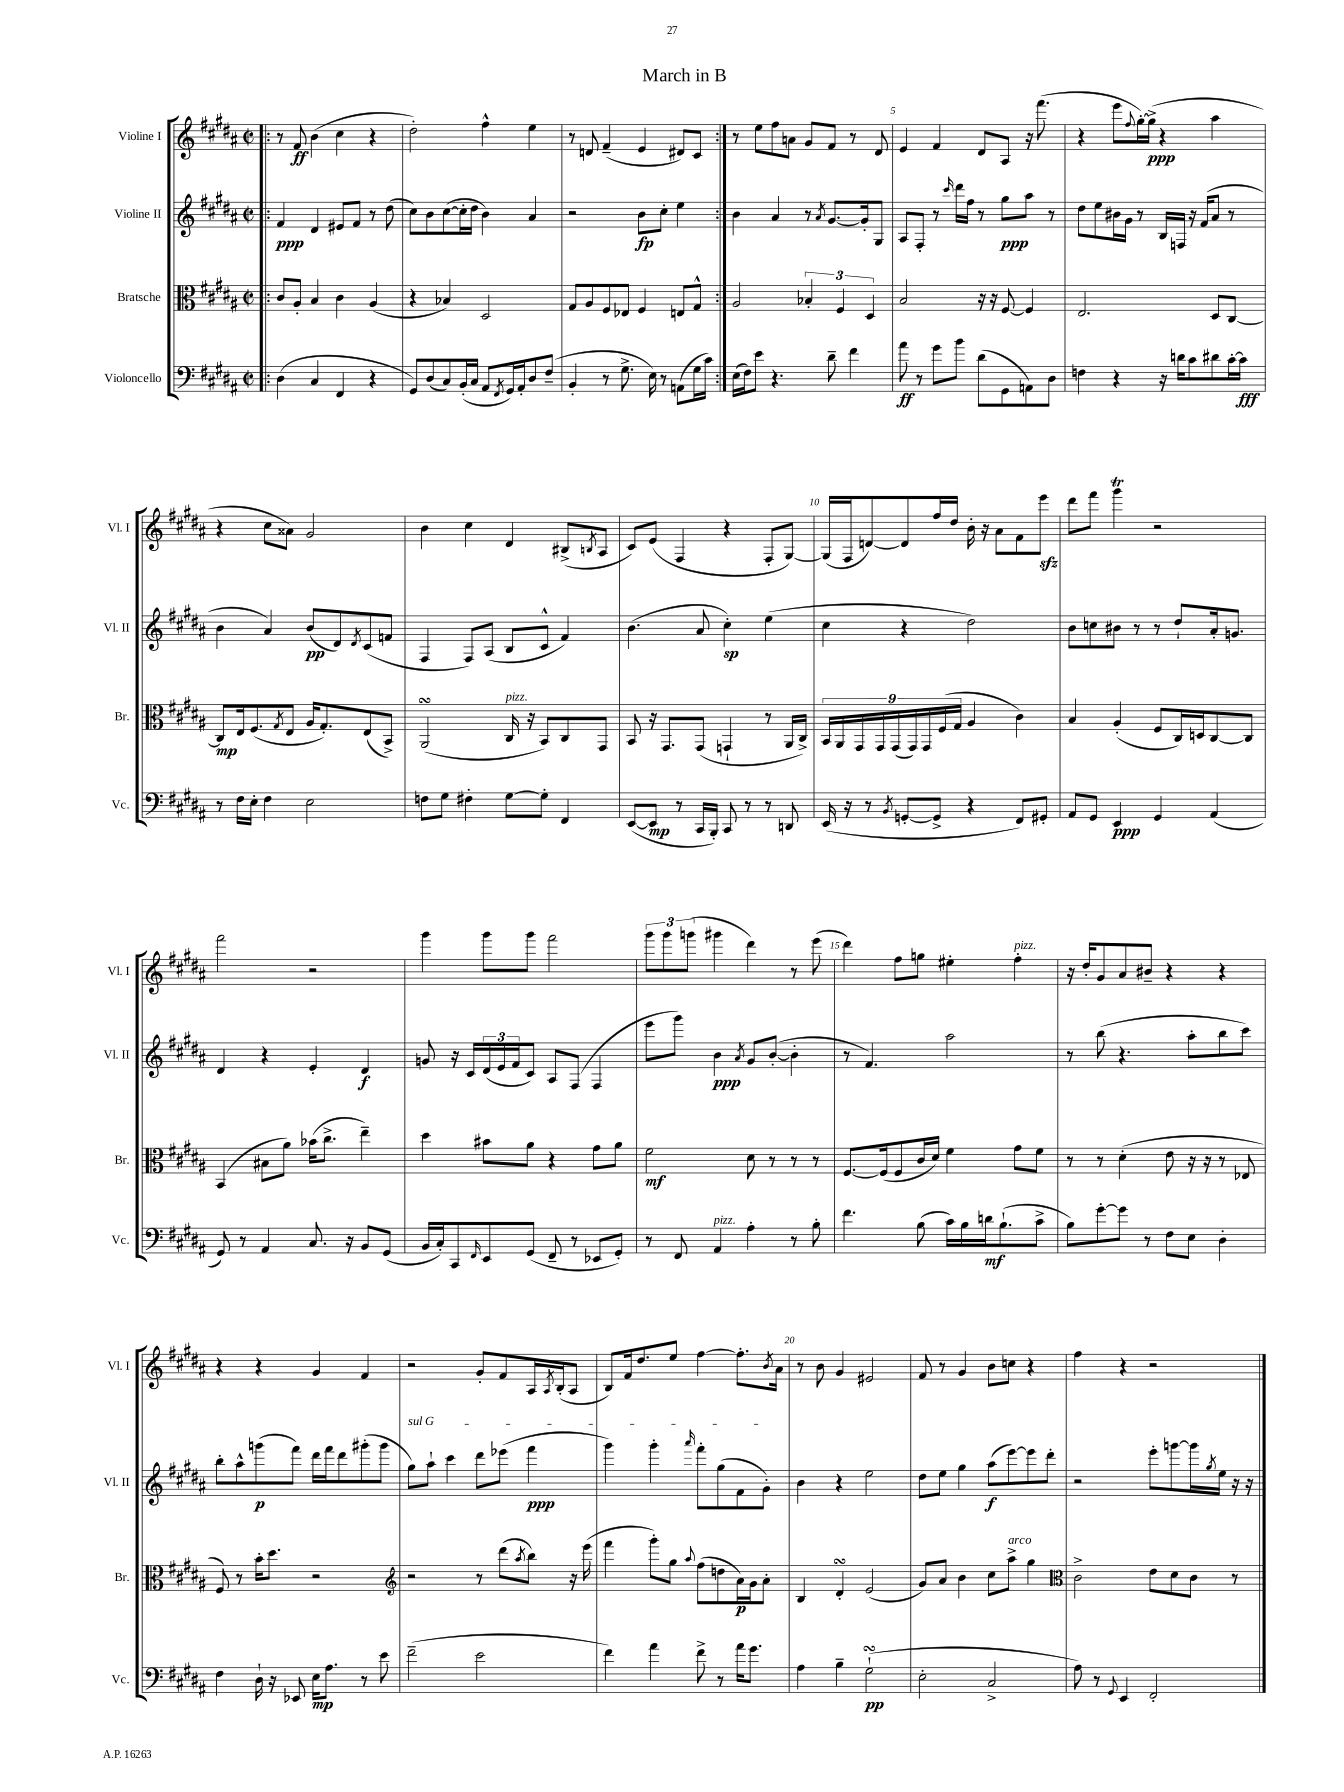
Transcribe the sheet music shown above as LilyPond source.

\header { title = "March in B" }
<<
\new StaffGroup <<
\new Staff = "s0" \with { instrumentName = "Violine I" shortInstrumentName = "Vl. I" } {
    \clef treble \key b \major \defaultTimeSignature \time 2/2
    \repeat volta 2 { \bar ".|:" r8 fis'8\ff b'4( cis''4 r4 |
    dis''2-.) fis''4-^ e''4 |
    r8 d'8 fis'4--( e'4 dis'8) cis'8 | }
    r8 e''8 fis''8 a'8 gis'8 fis'8 r8 dis'8 |
    e'4 fis'4 dis'8 ais8 r16 fis'''8.( |
    r4 e'''8 \appoggiatura { fis''8 } gis''16~-.) gis''16->\ppp( r4 ais''4 |
    r4 cis''8 aisis'8) gis'2 |
    b'4 cis''4 dis'4 bis8->( \acciaccatura { b8 } ais8 |
    cis'8) e'8( fis4 r4 fis8-. gis8~) |
    gis16( fis16 d'8~) d'8 fis''16 dis''16 b'16-. r16 ais'8 fis'8 e'''8\sfz |
    dis'''8 fis'''8 gis'''4\trill r2 |
    fis'''2 r2 |
    gis'''4 gis'''8 gis'''8 fis'''2 |
    \tuplet 3/2 { gis'''8 gis'''8 g'''8( } gis'''4 dis'''4) r8 e'''8( |
    dis'''4) fis''8 g''8 eis''4-. fis''4-.^\markup { \italic "pizz." } |
    r16 dis''16-. gis'8 ais'8 bis'8-- r4 r4 |
    r4 r4 gis'4 fis'4 |
    r2 gis'8-. fis'8 ais16 \acciaccatura { ais8 } b16-.( ais8 |
    b8) fis'16 dis''8. e''8 fis''4~ fis''8.-. \acciaccatura { b'8 } ais'16 |
    r8 b'8 gis'4 eis'2 |
    fis'8 r8 gis'4 b'8 c''8 r4 |
    fis''4 r4 r2 \bar "|." |
}
\new Staff = "s1" \with { instrumentName = "Violine II" shortInstrumentName = "Vl. II" } {
    \clef treble \key b \major \defaultTimeSignature \time 2/2
    \repeat volta 2 { \bar ".|:" fis'4\ppp dis'4 eis'8 fis'8 r8 dis''8( |
    cis''8) b'8 cis''8~( cis''16-. dis''16 b'4) ais'4 |
    r2 b'8\fp cis''8-. e''4 | }
    b'4 ais'4 r8 \acciaccatura { ais'8 } gis'8.~ gis'16-. gis8 |
    ais8 fis8-. r8 \grace { cis'''16 } dis'''16 fis''16 r8 gis''8\ppp ais''8 r8 |
    dis''8 e''8 bis'16 gis'16 r8 b16 f16 r16 fis'16( ais'8 r8 |
    b'4 ais'4) b'8\pp( dis'8) \acciaccatura { dis'8 } cis'8( f'8 |
    fis4 fis8) ais8( b8 cis'8-^ fis'4) |
    b'4.( ais'8 cis''4-.\sp) e''4( |
    cis''4 r4 dis''2) |
    b'8 c''8 bis'8 r8 r8 dis''8-! ais'16-. g'8. |
    dis'4 r4 e'4-. dis'4\f |
    g'8 r16 cis'16 \tuplet 3/2 { dis'16( e'16 fis'16 } cis'8) ais8 fis8( fis4 |
    e'''8 gis'''8) b'4\ppp \acciaccatura { ais'8 } gis'8 b'8~-.( b'4-. |
    r8 fis'4.) ais''2 |
    r8 b''8( r4. ais''8-. b''8 cis'''8) |
    b''8-. ais''8-^ g'''8\p( fis'''8) dis'''16 fis'''16 dis'''8 gis'''8-.( gis'''8 |
    \once \override TextSpanner.bound-details.left.text = \markup { \italic "sul G" } gis''8\startTextSpan) ais''8-! cis'''4 dis'''8 ees'''8( fis'''4\ppp |
    gis'''4) gis'''4-. \grace { ais'''16 } fis'''8-. gis''8( fis'8 gis'8-.\stopTextSpan) |
    b'4 r4 e''2 |
    dis''8 e''8 gis''4 ais''8\f( e'''8~) e'''8 dis'''8-. |
    r2 e'''8-. g'''8~ g'''16 \acciaccatura { gis''8 } e''16 r16 r16 \bar "|." |
}
\new Staff = "s2" \with { instrumentName = "Bratsche" shortInstrumentName = "Br." } {
    \clef alto \key b \major \defaultTimeSignature \time 2/2
    \repeat volta 2 { \bar ".|:" cis'8 ais8-. b4 cis'4 ais4( |
    r4 bes4) dis2 |
    gis8 ais8 fis8 ees8 fis4 e8 gis8-^ | }
    ais2 \tuplet 3/2 { bes4-. fis4 dis4 } |
    b2 r16 r16 fis8~ fis4 |
    e2. dis8 cis8~ |
    cis8\mp e16 fis8.( \acciaccatura { gis8 } e8 ais16 gis8.-.) e8( b,8->) |
    ais,2\turn( cis16^\markup { \italic "pizz." } r16 b,8) cis8 gis,8 |
    b,8 r16 gis,8. gis,8( g,4-! r8 ais,16 cis16->) |
    \tuplet 9/8 { b,16 ais,16 gis,16 gis,16 gis,16( gis,16) gis,16 fis16( gis16 } ais4 cis'4) |
    b4 ais4-.( fis8 cis16) d16 cis8~ cis8 |
    b,4( bis8 ais'8) bes'16( cis''8.-> e''4--) |
    dis''4 bis'8 ais'8 r4 gis'8 ais'8 |
    fis'2\mf dis'8 r8 r8 r8 |
    fis8.~ fis16( fis8 cis'16 dis'16) fis'4 gis'8 fis'8 |
    r8 r8 dis'4-.( e'8 r16 r16 r8 ees8 |
    fis8) r8 b'16-. dis''8. r2 |
    \clef treble r2 r8 dis'''8( \acciaccatura { ais''8 } b''8) r16 e'''16( |
    fis'''4 gis'''8-.) gis''8 \appoggiatura { ais''8 } fis''8( d''8 ais'16\p) gis'16 ais'8-. |
    b4 dis'4-.\turn e'2( |
    gis'8) ais'8 b'4 cis''8 ais''8->^\markup { \italic "arco" } gis''4 |
    \clef alto cis'2-> e'8 dis'8 cis'8 r8 \bar "|." |
}
\new Staff = "s3" \with { instrumentName = "Violoncello" shortInstrumentName = "Vc." } {
    \clef bass \key b \major \defaultTimeSignature \time 2/2
    \repeat volta 2 { \bar ".|:" dis4( cis4 fis,4 r4 |
    gis,8) dis8( cis8) b,16-.( cis16 ais,8 \acciaccatura { fis,8 } gis,16) ais,16-. dis8 fis8--( |
    b,4-. r8 gis8.-> e16) r8 a,8( gis16 cis'16) | }
    e16( fis16) e'8 r4. dis'8-- fis'4 |
    ais'8\ff r8 gis'8 b'8 dis'8( gis,8 a,8) dis8 |
    f4 r4 r16 d'16 cis'8 dis'8 cis'16~-. cis'16\fff |
    r8 fis16 e16-. fis4 e2 |
    f8 gis8 fis4-. gis8~ gis8-. fis,4 |
    e,8~( e,8\mp r8 cis,16 b,,16-.) cis,8 r8 r8 d,8 |
    e,16( r16 r8 \acciaccatura { b,8 } g,8~-. g,8-> r4 fis,8) gis,8-. |
    ais,8 gis,8 e,4\ppp gis,4 ais,4( |
    gis,8) r8 ais,4 cis8. r16 b,8 gis,8( |
    b,16 cis16-.) cis,8 \grace { fis,16 } e,8 gis,8( fis,8-- r8 ees,8 gis,8-.) |
    r8 fis,8 ais,4^\markup { \italic "pizz." } ais4-. r8 b8-. |
    fis'4. b8( cis'16) b16 d'16\mf b8.-!( cis'8-> |
    b8) gis'8~-. gis'8 r8 fis8 e8 dis4-. |
    fis4 dis16-! r16 ees,8 e16\mp ais8. r8 e'8 |
    fis'2--( e'2 |
    fis'4) ais'4 fis'8-> r8 ais'16 gis'8. |
    ais4 b4-- gis2-!\turn\pp( |
    e2-. cis2-> |
    ais8) r8 \appoggiatura { gis,8 } e,4 fis,2-. \bar "|." |
}
>>
>>
\layout { \context { \Score \override BarNumber.break-visibility = ##(#f #t #t) barNumberVisibility = #(every-nth-bar-number-visible 5) } }
